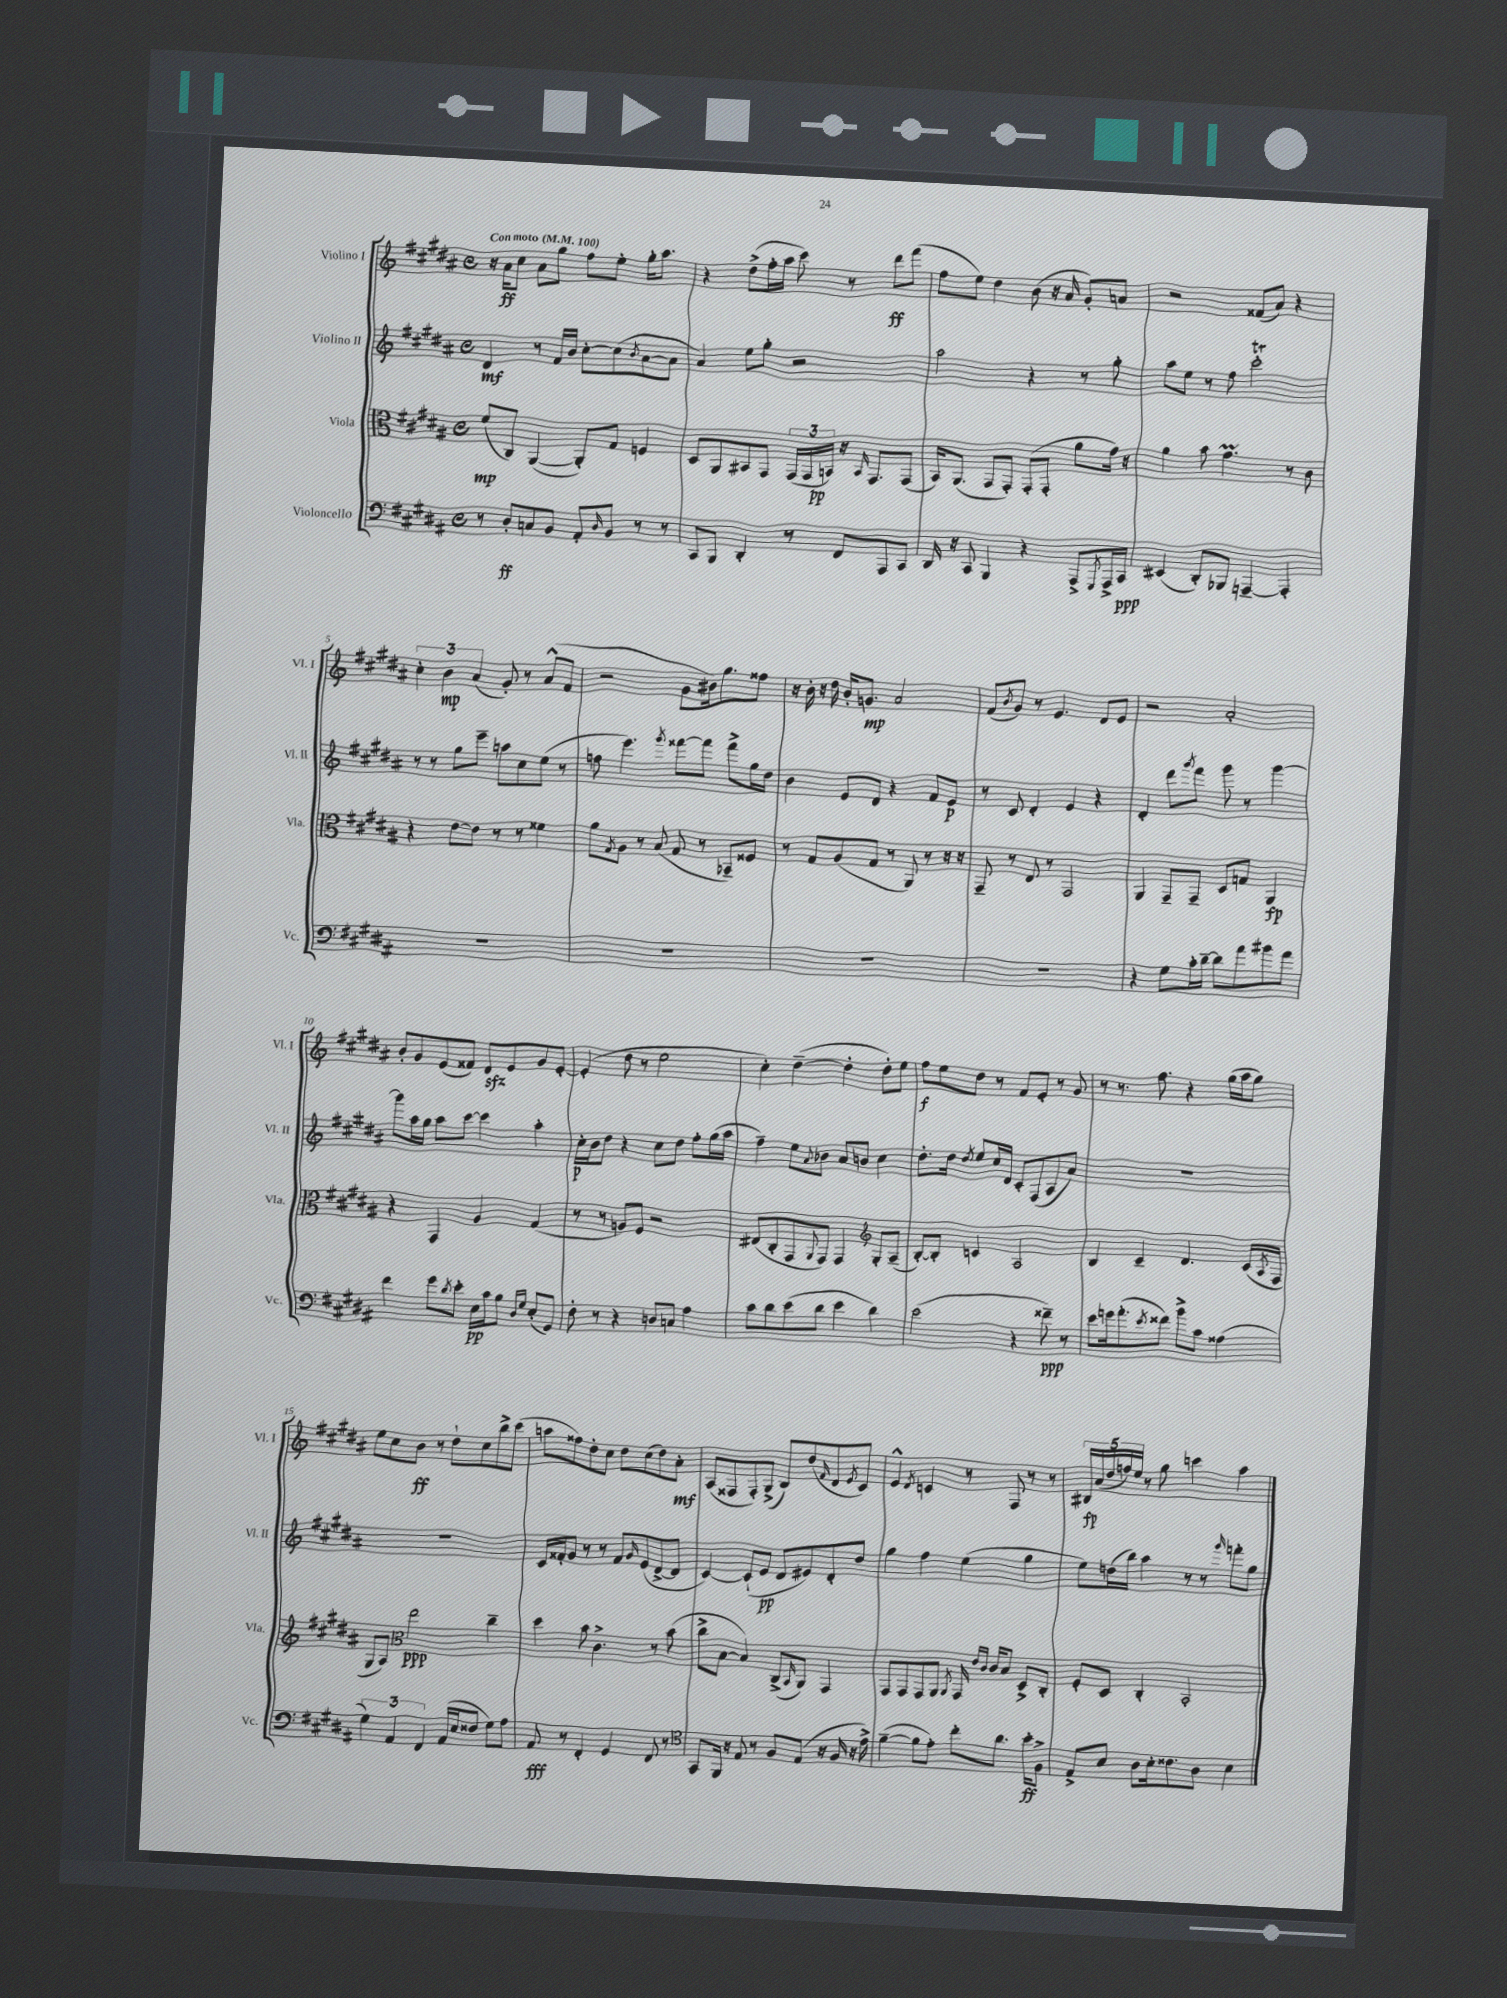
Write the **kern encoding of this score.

**kern	**kern	**kern	**kern
*staff4	*staff3	*staff2	*staff1
*clefF4	*clefC3	*clefG2	*clefG2
*k[f#c#g#d#a#]	*k[f#c#g#d#a#]	*k[f#c#g#d#a#]	*k[f#c#g#d#a#]
*M4/4	*M4/4	*M4/4	*M4/4
*met(c)	*met(c)	*met(c)	*met(c)
*MM100	*MM100	*MM100	*MM100
8r	(8f#/L	4d#/	16r
.	.	.	16a#\LK
8D#'/L	8C#/J)	.	8cc#\J
8C/	([4AA#/	8r	8a#\L
8BB/J	.	16f#/LL	8gg#\J
.	.	16b/JJ	.
8AA#'/L	8AA#'/]L)	[8cc#'\L	8ff#\L
16qqD#/	.	.	.
8BB/J	8G#/J	(8cc#\]	8ee'\J
.	.	8qb/	.
8r	4F/	[8a#\	16gg#'\LK
.	.	.	8.aa#\J
8r	.	8a#\]J	.
=	=	=	=
8CC#/L	8D#/L	4a#/)	4r
8BBB/J	8AA#/	.	.
4DD#'/	8BB#/	8ee\L	(8dd#^\L
.	8GG#/J	8gg#'\J	16ff#'\L
.	.	.	16aa#\JJ
8r	(24GG#/LL	2r	8ccc#\)
.	24GG#/	.	.
.	24BB/JJ)	.	.
8FF#/L	16r	.	8r
.	16qqBB/	.	.
.	8.GG#/L	.	.
8AAA#/	.	.	8ddd#\L
8CC#/J	(8GG#/J	.	(8fff#\J
=	=	=	=
16DD#/	16BB/LK)	2aa#\	8ff#\L
16r	(8.AA#/J	.	.
8CC#/	.	.	8ee\J)
4BBB/	8GG#/L	.	4dd#\
.	8GG#'/J)	.	.
4r	(8GG#'/L	4r	(8b\
.	8GG#'/J	.	16r
.	.	.	16a#/
8AAA#^/L	8a#\L	8r	8g#'/L)
8qGGG#/	.	.	.
16AAA#^/L	16g#\Jk)	8gg#'\	8a/J
16CC#/JJ	16r	.	.
=	=	=	=
(4EE#/	4a#\	8aa#\L	2r
.	.	8ee\J	.
8DD#'/L)	8b\	8r	.
8BBB-/J	4.g#\	8ff#\	.
[4AAA~/	.	2ccc#'\	(8f##/L
.	.	.	8a#/J)
4AAA'/]	8r	.	4r
.	8c#\	.	.
=	=	=	=
1r	4r	8r	6cc#'\
.	.	8r	.
.	.	.	6b\
.	[8e\L	8gg#\L	.
.	.	.	(6a#/
.	8e\]J	8eee~\J	.
.	8r	8aa\L	8g#'/)
.	8r	8cc#\	8r
.	4f##\	(8ee\J	(8a#^^/L
.	.	8r	8f#/J
=	=	=	=
1r	8a#\L	8ff\	2r
.	8qG#/	.	.
.	8A#\J	4.eee\)	.
.	8r	.	.
.	(8B/	.	.
.	.	8qggg#/	.
.	8G#/	[8fff##\L	8g#\L
.	8r	8fff##\]J	16b#\k)
.	.	.	8.gg#\
.	8BB-~/L)	8fff##^\L	.
.	8F##/J	16gg#\L	8ff##\J
.	.	16dd#\JJ	.
=	=	=	=
1r	8r	4b\	16r
.	.	.	16b'\
.	8G#/L	.	16r
.	.	.	16dd#\
.	(8A#/	8e/L	16b'/LK
.	.	.	8.g/J
.	8G#/J	8d#/J	.
.	8r	4r	2a#/
.	8AA#/)	.	.
.	8r	8f#/L	.
.	16r	8e/J	.
.	16r	.	.
=	=	=	=
1r	8GG#~/	8r	(8f#/L
.	.	.	8qb/
.	8r	8c#/	8g#/J)
.	8E/	4d#'/	8r
.	8r	.	4.e/
.	2GG#/	4e/	.
.	.	4r	8d#/L
.	.	.	8e/J
=	=	=	=
4r	4AA#/	4d#'/	2r
8G#\L	8GG#~/L	8ddd#\L	.
.	.	8qggg#/	.
16c#'\L	8GG#~/J	8fff#\J	.
[16d#~\JJ	.	.	.
8d#\]L	8D#/L	8ggg#\	2a#'/
8a#\	8G/J	8r	.
8b#\	4AA#/	[4ggg#\	.
8a#\J	.	.	.
=	=	=	=
4f#\	4r	8ggg#\]L	8b'/L
.	.	16aa#\L	8g#/
.	.	16gg#\JJ	.
8g#\L	4GG#/	8aa#\L	(8e/
8qd#/	.	.	.
8e'\J	.	[8ccc#\J	8f##/J)
16E\LL	4A#/	4ccc#\]	8d#/L
16c#\J	.	.	.
8B\J	.	.	8e/
16qqD#/LL	.	.	.
16qqG#/JJ	.	.	.
(8E'/L	(4G#/	4aa#'\	8g#/
8GG#/J)	.	.	[8e'/J
=	=	=	=
8F#'\	8r	16cc#'\LL	(4e'/]
.	.	16b\J	.
8r	8r	8dd#\J	.
4r	8A/L)	4r	8dd#\
.	8F#/J	.	8r
8D/L	2r	8cc#\L	2ee\
8C/J	.	8dd#\J	.
4A#\	.	8ff#'\L	.
.	.	(16gg#\L	.
.	.	16aa#\JJ	.
=	=	=	=
8c#\L	(8E#/L	4ff#~\)	4cc#'\)
8d#\	8C#'/	.	.
(8e\	8GG#/	8ee\L	([4dd#~\
.	8qqAA#/	8qqa#/	.
8d#\J	8GG#/J)	8b-\J	.
4e\	4GG#/	8a#/L	4dd#'\]
.	.	8b/J	.
*	*clefG2	*	*
4d#\)	8G#'/L	4cc#\	8dd#'\L)
.	(8A#~/J	.	8ee\J
=	=	=	=
(2e\	[8B'/L)	8.dd#'\L	8ff#\L
.	8B'/]J	.	8ee\
.	.	16dd#\Jk	.
.	.	8qdd#/	.
.	4c/	8ee/L	8dd#\J
.	.	16cc#/L	8r
.	.	16d#/JJ	.
4r	2A#/	8c#'/L	8f#/L
.	.	(8F#/	8e'/J
8f##~\)	.	8A#/	8r
8r	.	8a#/J)	8g#/
=	=	=	=
8e\L	4B/	1r	8r
16g\k	.	.	8.r
(8.a#'\	.	.	.
.	4c#~/	.	.
.	.	.	8.ff#\
8qe/	.	.	.
8f##\J)	.	.	.
8b^\L	4.d#/	.	4r
8c#\J	.	.	.
(4A##\	.	.	(16gg#\LL
.	.	.	16aa#\J
.	(16c#/LL	.	8gg#\J)
.	8qA#/	.	.
.	16F#/JJ	.	.
=	=	=	=
6G#\)	8G#/L	1r	8ee\L
.	8A#/J)	.	8cc#\
6AA#/	.	.	.
*	*clefC3	*	*
.	2ee\	.	8b\J
6FF#/	.	.	.
.	.	.	8r
(16AA#/LL	.	.	8dd#`\L
16E/J	.	.	.
8F##/J	.	.	8cc#\
8G#\L)	4cc#~\	.	8bb^\
8A#\J	.	.	(8ccc#\J
=	=	=	=
8AA#/	4dd#\	16c#/LL	8aa\L
.	.	16f##'/J	.
8r	.	8g#/J	8ff##\)
4FF#'/	8b\	8r	8dd#'\
.	4.c#^\	8r	8cc#\J
4GG#/	.	8f##/L	8dd#\L
.	.	16qqg#/	.
.	.	(8e/	(8cc#\
8FF#/	8r	[8d#^/	8dd#\)
8r	(8b\	8d#/]J	8a#'\J
=	=	=	=
*clefC4	*	*	*
8GG#/L	8cc#^\L	[4c#/)	(8A#/L
16FF#/Jk	[8B\J	.	8F##/
16r	.	.	.
8E/	4B/])	(8c#`/]L	8F##'/)
8r	.	8e/J	(8G#^/J
8F#/L	(8C#^/L	8d#/L	8B/L)
.	16qqBB/	.	.
(8E/J	8AA#/J)	8e#/)	(8dd#/
.	.	.	16qqf#/
16r	4GG#/	8d#'/	8d#/
16F#/	.	.	.
.	.	.	8qe/
16r	.	8dd#/J	8c#/J)
16e^\)	.	.	.
=	=	=	=
([4f#~\	8GG#/L	4gg#\	4e^^/
.	8GG#/	.	.
.	.	.	8qd#/
8f#\]L	8GG#/	4ff#\	4c/
8e'\J)	8AA#/J	.	.
.	8qAA#/	.	.
8cc#'\L	16GG#/	(4ee\	8r
.	16qqe/LL	.	.
.	16qqc#/JJ	.	.
.	16c#/LK	.	.
8.a#\J	8B/J	.	8F#/
.	8D#^/L	4gg#\	8r
16b'\LK	.	.	.
8F#^\J	8C#'/J	.	8r
=	=	=	=
8E^/L	8F#'/L	8ee\L)	20B#/LL
.	.	.	(20a#/
.	.	.	20dd#/
8B/J	8D#/J	(16dd\L	.
.	.	.	20ff/)
.	.	16bb\JJ)	.
.	.	.	20ee/JJ
8A#\L	4C#'/	4aa#\	8r
16B'\k	.	.	8gg#\
8.c##\	.	.	.
.	2BB'/	8r	4ccc\
8A#\J	.	8r	.
.	.	16qqggg#/	.
4B\	.	8fff'\L	4aa#\
.	.	8gg#\J	.
==	==	==	==
*-	*-	*-	*-
